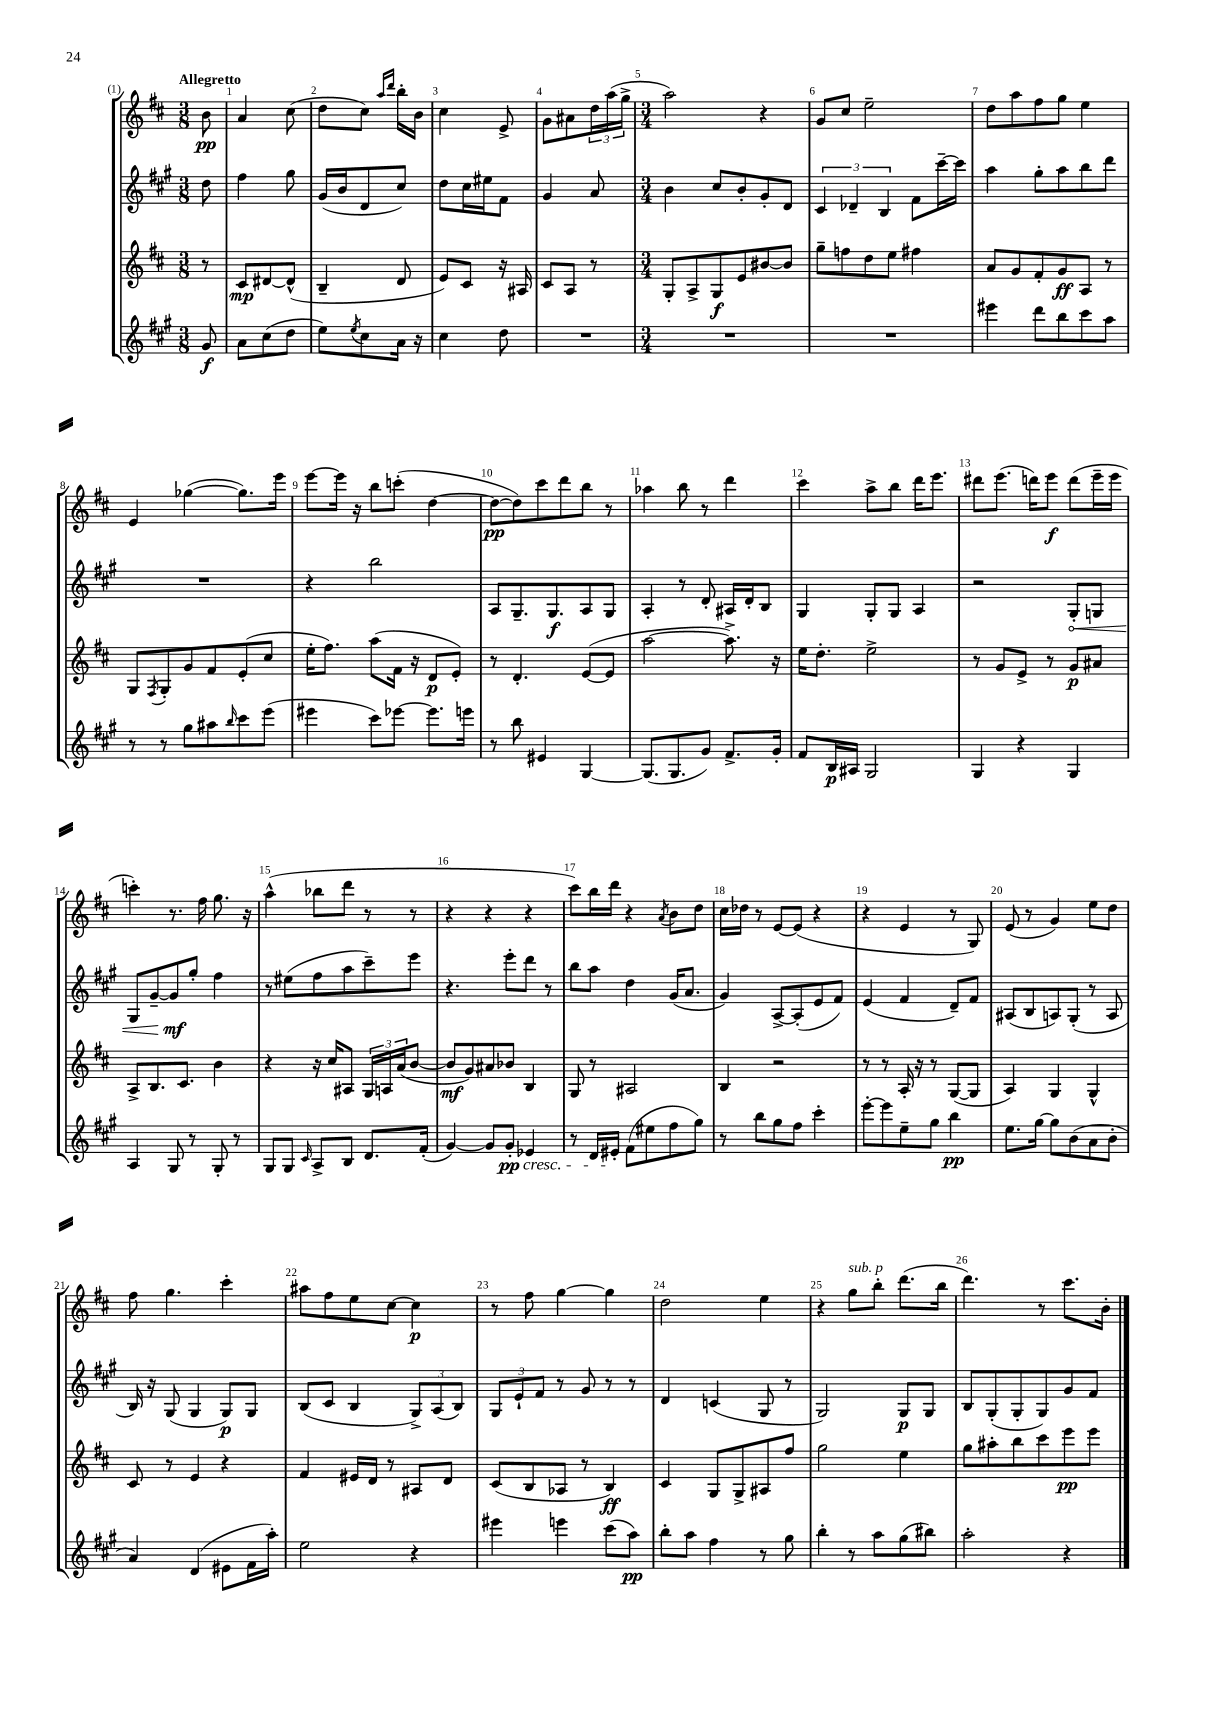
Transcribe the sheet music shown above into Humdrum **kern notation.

**kern	**kern	**kern	**kern
*staff4	*staff3	*staff2	*staff1
*clefG2	*clefG2	*clefG2	*clefG2
*k[f#c#g#]	*k[f#c#]	*k[f#c#g#]	*k[f#c#]
*M3/8	*M3/8	*M3/8	*M3/8
8g#	8r	8dd	8b
=	=	=	=
8a	8c#	4ff#	4a
(8cc#	[8d#	.	.
8dd	(8d#^^]	8gg#	(8cc#
=	=	=	=
8ee)	4B~	(16g#	8dd
.	.	16b	.
8qee	.	.	.
8cc#	.	8d	8cc#)
.	.	.	16qqaa
.	.	.	16qqddd
16a	8d	8cc#)	16bb'
16r	.	.	16b
=	=	=	=
4cc#	8e)	8dd	4cc#
.	8c#	16cc#	.
.	.	16ee#	.
8dd	16r	8f#	8e^
.	16A#	.	.
=	=	=	=
4.r	8c#	4g#	8g
.	8A	.	8a#
.	8r	8a	24dd
.	.	.	(24aa
.	.	.	24gg^
=	=	=	=
*M3/4	*M3/4	*M3/4	*M3/4
2.r	8G'	4b	2aa)
.	8A^	.	.
.	8G	8cc#	.
.	8e	8b'	.
.	[8b#	8g#'	4r
.	8b#]	8d	.
=	=	=	=
2.r	8gg~	6c#	8g
.	8ff	.	8cc#
.	.	6d-~	.
.	8dd	.	2ee~
.	.	6B	.
.	8ee	.	.
.	4ff#	8f#	.
.	.	[16ccc#~	.
.	.	16ccc#]	.
=	=	=	=
4eee#	8a	4aa	8dd
.	8g	.	8aa
8ddd	8f#'	8gg#'	8ff#
8bb	8g	8aa	8gg
8ccc#	8A	8bb	4ee
8aa	8r	8ddd	.
=	=	=	=
8r	8G	2.r	4e
.	8qF#	.	.
8r	8G'	.	.
8gg#	8g	.	([4gg-
8aa#	8f#	.	.
16qqbb	.	.	.
8ccc#	(8e'	.	8.gg-])
(8eee	8cc#	.	.
.	.	.	16eee
=	=	=	=
4eee#	16ee'	4r	[8eee
.	8.ff#)	.	.
.	.	.	16eee]
.	.	.	16r
8ccc#)	(8aa	2bb	8bb
[8eee-	16f#	.	(8ccc'
.	16r	.	.
8.eee-]	8d	.	[4dd
.	8e')	.	.
16eee	.	.	.
=	=	=	=
8r	8r	8A	8dd_
8bb	4.d'	8.G#~	8dd])
4e#	.	.	8ccc#
.	.	8.G#	.
.	.	.	8ddd
[4G#	([8e	8A	8bb
.	8e]	8G#	8r
=	=	=	=
(8.G#]	[2aa	4A'	4aa-
8.G#	.	.	.
.	.	8r	8bb
8g#)	.	8d'	8r
8.f#^	8.aa^])	16A#	4ddd
.	.	16d'	.
.	.	8B	.
16g#'	16r	.	.
=	=	=	=
8f#	16ee	4G#	4ccc#
.	8.dd'	.	.
16B	.	.	.
16A#	.	.	.
2G#	2ee^	8G#'	8aa^
.	.	8G#	8bb
.	.	4A	16ddd
.	.	.	8.eee
=	=	=	=
4G#	8r	2r	8ddd#
.	8g	.	(8.eee
4r	8e^	.	.
.	.	.	16ddd)
.	8r	.	8eee
4G#	8g	8G#'	(8ddd
.	8a#	8G	16eee~
.	.	.	16eee
=	=	=	=
4A	8A^	8G#	4ccc')
.	8.B	[8g#~	.
8G#	.	8g#]	8.r
.	8.c#	.	.
8r	.	8gg#'	.
.	.	.	16ff#
8G#'	4b	4ff#	8.gg
8r	.	.	.
.	.	.	16r
=	=	=	=
8G#	4r	8r	(4aa^^
8G#	.	(8ee#	.
16qqc#	.	.	.
8A^	16r	8ff#	8bb-
.	16cc#	.	.
8B	8A#	8aa	8ddd
8.d	24G	8ccc#~)	8r
.	24A	.	.
.	(24a	.	.
.	[8b	8eee	8r
(16f#'	.	.	.
=	=	=	=
[4g#)	8b]	4.r	4r
.	8g)	.	.
8g#]	8a#	.	4r
8g#'	8b-	8eee'	.
4e-	4B	8ddd	4r
.	.	8r	.
=	=	=	=
8r	8G	8bb	8ccc#)
16d	8r	8aa	16bb
16e#'	.	.	16ddd
(8f#	2A#	4dd	4r
8ee#	.	.	.
.	.	.	8qa
8ff#	.	(16g#	8b
.	.	8.a	.
8gg#)	.	.	8dd
=	=	=	=
8r	4B	4g#)	16cc#
.	.	.	16dd-
8bb	.	.	8r
8gg#	2r	[8A^	[8e
8ff#	.	(8A']	(8e]
4ccc#'	.	8e	4r
.	.	8f#)	.
=	=	=	=
[8eee'	8r	(4e	4r
8eee]	8r	.	.
8ee~	16A'	4f#	4e
.	16r	.	.
8gg#	8r	.	.
4bb	([8G	8d~)	8r
.	8G]	8f#	8G)
=	=	=	=
8.ee	4A)	(8A#	(8e
.	.	8B	8r
[16gg#	.	.	.
8gg#]	4G	8A)	4g)
(8b	.	(8G#'	.
8a	4G^^	8r	8ee
8b'	.	8A	8dd
=	=	=	=
4a)	8c#	16B)	8ff#
.	.	16r	.
.	8r	(8G#	4.gg
(4d	4e	4G#	.
8e#	4r	8G#)	4ccc#'
16f#	.	8G#	.
16aa')	.	.	.
=	=	=	=
2ee	4f#	(8B	8aa#
.	.	8c#	8ff#
.	16e#	4B	8ee
.	16d	.	.
.	8r	.	[8cc#
4r	8A#	12G#^)	4cc#]
.	.	(12A	.
.	8d	.	.
.	.	12B)	.
=	=	=	=
4eee#	(8c#	12G#	8r
.	.	12e`	.
.	8B	.	8ff#
.	.	12f#	.
4eee	8A-	8r	[4gg
.	8r	8g#	.
(8ccc#	4B)	8r	4gg]
8aa)	.	8r	.
=	=	=	=
8bb'	4c#	4d	2dd
8aa	.	.	.
4ff#	8G	(4c	.
.	8G^	.	.
8r	8A#	8G#	4ee
8gg#	8ff#	8r	.
=	=	=	=
4bb'	2gg	2G#)	4r
8r	.	.	8gg
8aa	.	.	8bb'
(8gg#	4ee	8G#	(8.ddd
8bb#)	.	8G#	.
.	.	.	16bb
=	=	=	=
2aa'	8gg	8B	4.ddd)
.	8aa#'	(8G#'	.
.	8bb	8G#'	.
.	8ccc#	8G#)	8r
4r	8eee	8g#	8.ccc#
.	8eee	8f#	.
.	.	.	16b'
==	==	==	==
*-	*-	*-	*-
